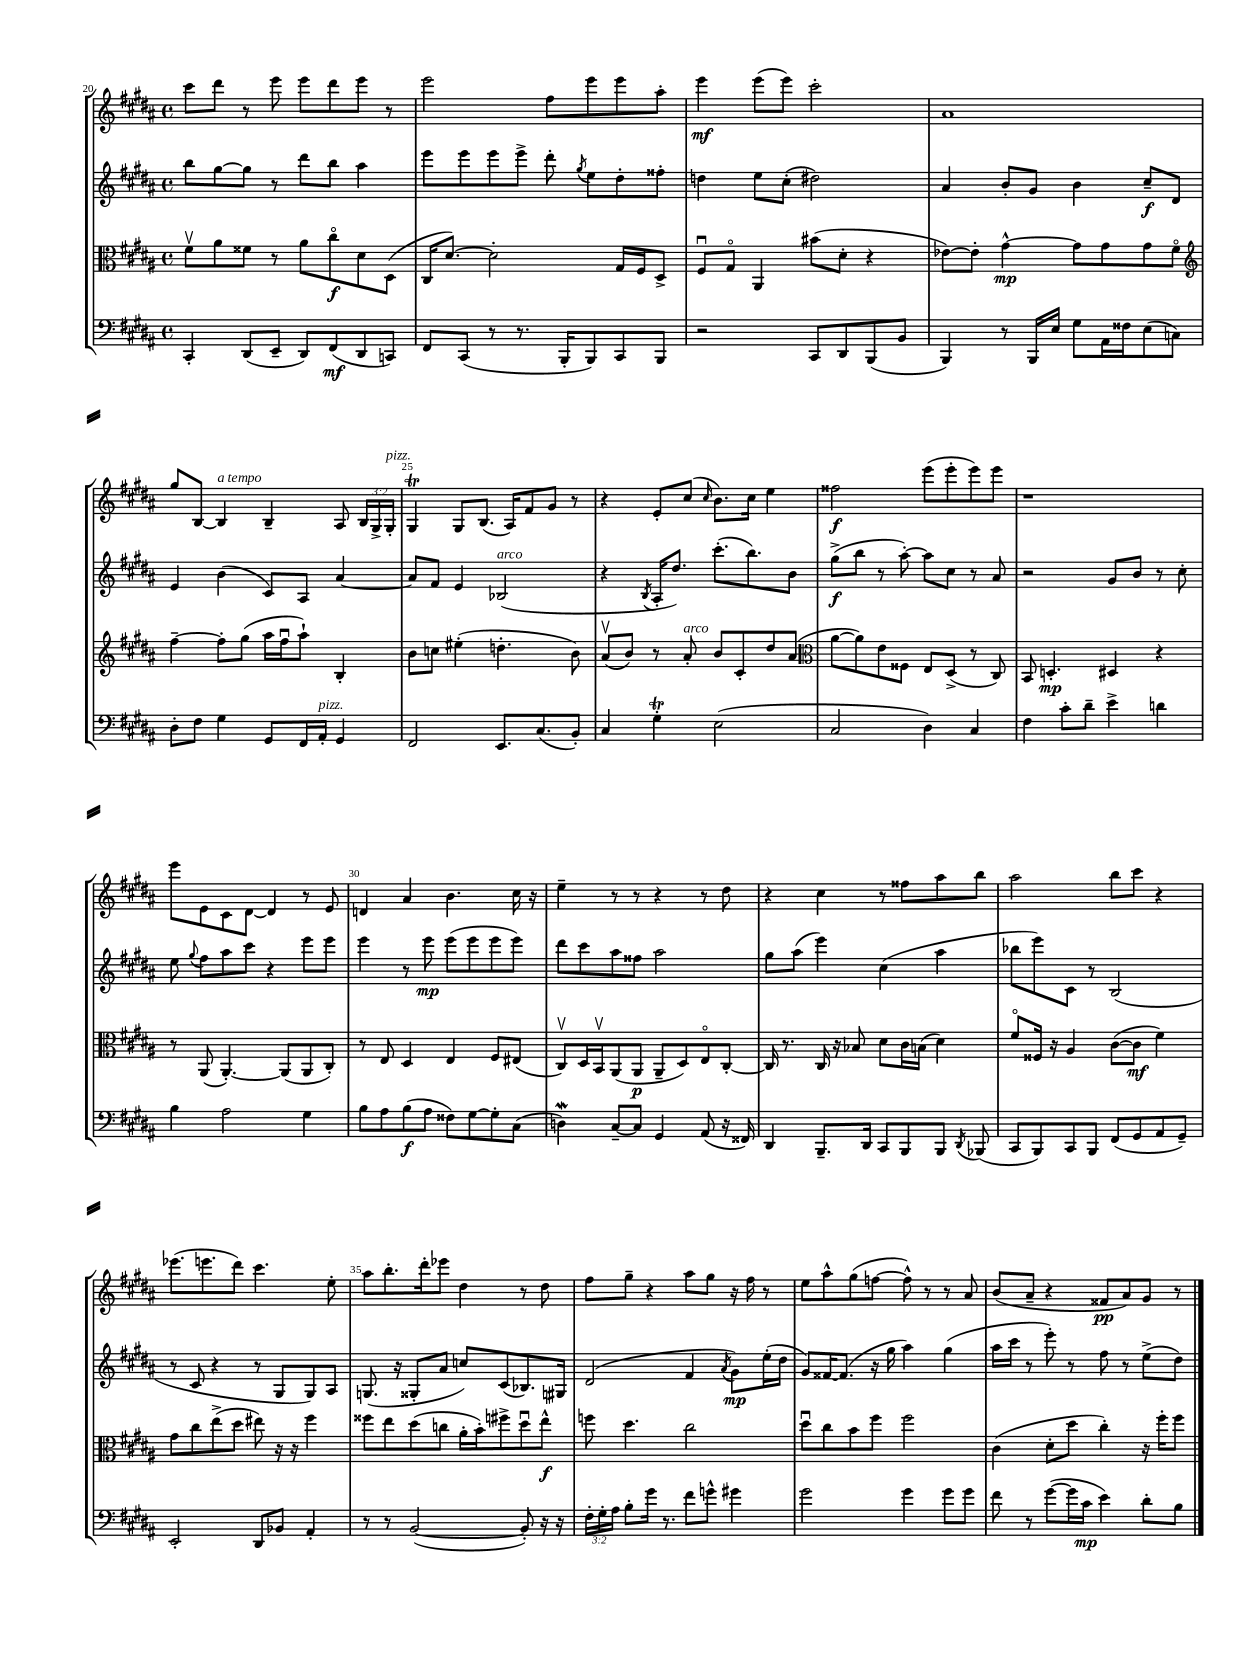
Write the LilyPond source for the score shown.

<<
\new StaffGroup <<
\new Staff = "s0" {
    \clef treble \key b \major \defaultTimeSignature \time 4/4 \override Staff.TupletNumber.text = #tuplet-number::calc-fraction-text
    \autoBeamOff cis'''8[ dis'''8] r8 e'''8 e'''8[ dis'''8 e'''8] r8 |
    e'''2 fis''8[ e'''8 e'''8 ais''8]-. |
    e'''4\mf e'''8[( e'''8]) cis'''2-. |
    ais'1 |
    gis''8[ b8]~ b4^\markup { \italic "a tempo" } b4-- ais8 \tuplet 3/2 { b16[ gis16-> gis16]-.^\markup { \italic "pizz." } } |
    gis4\trill gis8[ b8.]( ais16[) fis'8 gis'8] r8 |
    r4 e'8[-. cis''8]( \grace { cis''16 } b'8.[) cis''16] e''4 |
    fisis''2\f e'''8[( e'''8-. e'''8) e'''8] |
    r1 |
    e'''8[ e'8 cis'8 dis'8]~ dis'4 r8 e'8 |
    d'4 ais'4 b'4. cis''16 r16 |
    e''4-- r8 r8 r4 r8 dis''8 |
    r4 cis''4 r8 fisis''8[ ais''8 b''8] |
    ais''2 b''8[ cis'''8] r4 |
    ees'''8.[( e'''8. dis'''8]) cis'''4. e''8-. |
    ais''8[ b''8.-. dis'''16-. ees'''8] dis''4 r8 dis''8 |
    fis''8[ gis''8]-- r4 ais''8[ gis''8] r16 fis''16 r8 |
    e''8[ ais''8-^ gis''8( f''8]~ f''8-^) r8 r8 ais'8 |
    b'8[( ais'8]-- r4 fisis'8[\pp ais'8) gis'8] r8 \bar "|." |
}
\new Staff = "s1" {
    \clef treble \key b \major \defaultTimeSignature \time 4/4
    \autoBeamOff b''8[ gis''8~ gis''8] r8 dis'''8[ b''8] ais''4 |
    e'''8[ e'''8 e'''8 e'''8]-> dis'''8-. \acciaccatura { gis''8 } e''8[ dis''8-. fisis''8]-. |
    d''4 e''8[ cis''8]-.( dis''2) |
    ais'4 b'8[-. gis'8] b'4 cis''8[--\f dis'8] |
    e'4 b'4( cis'8[) ais8] ais'4~ |
    ais'8[ fis'8] e'4 bes2^\markup { \italic "arco" }( |
    r4 \acciaccatura { b8 } ais16[-. dis''8.]) cis'''8.[-.( b''8.) b'8] |
    gis''8[->\f( b''8] r8 ais''8~-.) ais''8[ cis''8] r8 ais'8 |
    r2 gis'8[ b'8] r8 cis''8-. |
    e''8 \appoggiatura { gis''8 } fis''8[ ais''8 cis'''8] r4 e'''8[ e'''8] |
    e'''4 r8 e'''8\mp e'''8[( e'''8 e'''8 e'''8]) |
    dis'''8[ cis'''8 ais''8 fisis''8] ais''2 |
    gis''8[ ais''8]( e'''4) cis''4( ais''4 |
    bes''8[ e'''8) cis'8] r8 b2( |
    r8 cis'8 r4 r8 gis8[ gis8) ais8] |
    g8.( r16 gisis8[-. ais'8] c''8[) cis'8( bes8.) gis16] |
    dis'2( fis'4 \acciaccatura { ais'8 } gis'8[\mp) e''16-.( dis''16] |
    gis'8[) fisis'16~ fisis'8.]( r16 gis''16 ais''4) gis''4( |
    ais''16[ cis'''16] r8 e'''8-.) r8 fis''8 r8 e''8[->( dis''8]) \bar "|." |
}
\new Staff = "s2" {
    \clef alto \key b \major \defaultTimeSignature \time 4/4
    \autoBeamOff fis'8[\upbow ais'8 fisis'8] r8 ais'8[ cis''8\flageolet\f dis'8 dis8]( |
    cis16[ dis'8.]~) dis'2-. gis16[ fis16 dis8]-> |
    fis8[\downbow gis8]\flageolet ais,4 bis'8[( dis'8]-. r4 |
    ees'8[~) ees'8]-. gis'4~-^\mp gis'8[ gis'8 gis'8 fis'8]\flageolet |
    \clef treble fis''4~-- fis''8[-. gis''8]( ais''16[ fis''16\downbow ais''8]-!) b4-. |
    b'8[ c''8] eis''4-.( d''4.-. b'8) |
    ais'8[\upbow( b'8]) r8 ais'8-.^\markup { \italic "arco" } b'8[ cis'8-. dis''8 ais'8]( |
    \clef alto ais'8[~ ais'8) e'8 fisis8] e8[ dis8]->( r8 cis8) |
    b,8 d4.-.\mp dis4 r4 |
    r8 ais,8( ais,4.~-.) ais,8[( ais,8 cis8]-.) |
    r8 e8 dis4 e4 fis8[ eis8]( |
    cis8[\upbow) dis16 b,16\upbow ais,8( ais,8]\p ais,8[-- dis8) e8\flageolet cis8]~-. |
    cis16 r8. cis16 r16 bes8 dis'8[ cis'16 b16]( dis'4) |
    fis'8[\flageolet fisis16] r16 ais4 cis'8[~( cis'8]\mf fis'4) |
    gis'8[ cis''8 e''8->( dis''8] eis''8) r16 r16 fis''4 |
    fisis''8[ e''8 dis''8( c''8] ais'16[-. b'16-.) fis''8-> dis''8\downbow e''8]-^\f |
    f''8 dis''4. cis''2 |
    dis''8[\downbow cis''8 b'8 fis''8] fis''2 |
    cis'4( dis'8[-. dis''8] cis''4-.) r16 fis''16[-. fis''8] \bar "|." |
}
\new Staff = "s3" {
    \clef bass \key b \major \defaultTimeSignature \time 4/4 \override Staff.TupletNumber.text = #tuplet-number::calc-fraction-text
    \autoBeamOff cis,4-. dis,8[( e,8]-- dis,8[) fis,8\mf( dis,8 c,8]) |
    fis,8[ cis,8]( r8 r8. b,,16[-. b,,8) cis,8 b,,8] |
    r2 cis,8[ dis,8 b,,8( b,8] |
    b,,4) r8 b,,16[ e16] gis8[ ais,16 fisis16 e8( c8]) |
    dis8[-. fis8] gis4 gis,8[ fis,16 ais,16]-.^\markup { \italic "pizz." } gis,4 |
    fis,2 e,8.[ cis8.( b,8]-.) |
    cis4 gis4-.\trill e2( |
    cis2 dis4) cis4 |
    fis4 cis'8[-. dis'8]-- e'4-> d'4 |
    b4 ais2 gis4 |
    b8[ ais8 b8\f( ais8] fisis8[) gis8~ gis8-. cis8]( |
    d4\mordent) cis8[~-- cis8] gis,4 ais,8( r16 fisis,16) |
    dis,4 b,,8.[-- dis,16] cis,8[ b,,8 b,,8] \acciaccatura { dis,8 } bes,,8( |
    cis,8[ b,,8) cis,8 b,,8] fis,8[( gis,8 ais,8 gis,8]--) |
    e,2-. dis,8[ bes,8] ais,4-. |
    r8 r8 b,2~( b,8-.) r16 r16 |
    \tuplet 3/2 { fis16[-. gis16-. ais16] } b8[-. gis'16] r8. fis'8[ g'8]-^ gis'4 |
    gis'2 gis'4 gis'8[ gis'8] |
    fis'8 r8 gis'8[~( gis'16 cis'16]\mp e'4) dis'8[-. b8] \bar "|." |
}
>>
>>
\layout { \context { \Score currentBarNumber = #20 \override BarNumber.break-visibility = ##(#f #t #t) barNumberVisibility = #(every-nth-bar-number-visible 5) } }
